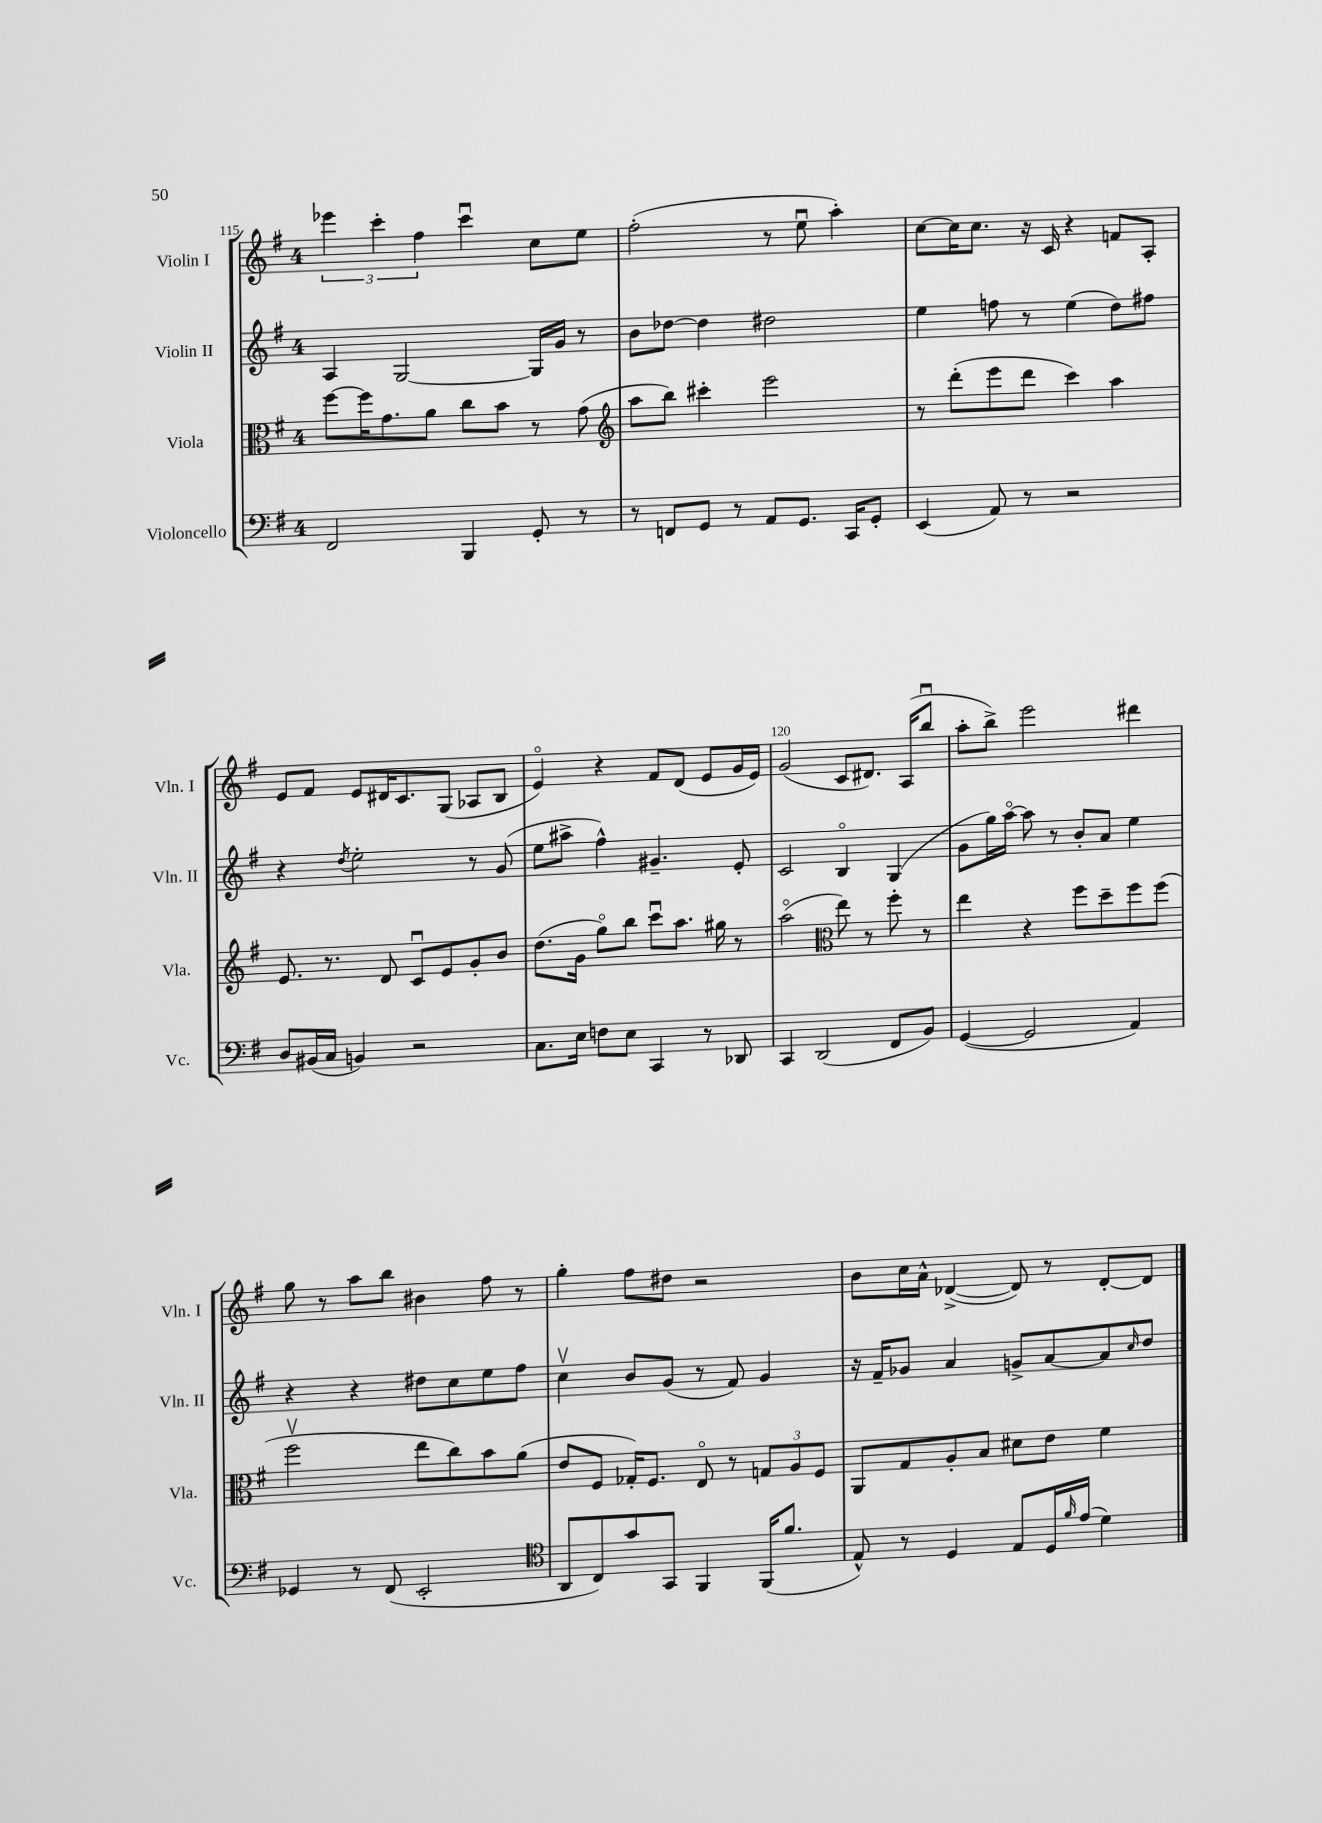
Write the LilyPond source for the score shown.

<<
\new StaffGroup <<
\new Staff = "s0" \with { instrumentName = "Violin I" shortInstrumentName = "Vln. I" } {
    \clef treble \key g \major \once \override Staff.TimeSignature.style = #'single-digit \time 4/4
    \tuplet 3/2 { ees'''4 c'''4-. fis''4 } c'''4\downbow c''8 e''8 |
    fis''2-.( r8 e''8\downbow a''4-.) |
    c''8~ c''16 c''8. r16 c'16 r4 f'8 a8-. |
    e'8 fis'8 e'8 dis'16 c'8. g8( aes8 b8 |
    e'4\flageolet) r4 fis'8 d'8( e'8 g'16 e'16) |
    g'2( c'8 dis'8.) a16( b''8\downbow |
    a''8-. b''8->) e'''2 dis'''4 |
    g''8 r8 a''8 b''8 bis'4 fis''8 r8 |
    g''4-. fis''8 dis''8 r2 |
    b'8 c''16 a'16-^ des'4~->( des'8) r8 des'8~-. des'8 \bar "|." |
}
\new Staff = "s1" \with { instrumentName = "Violin II" shortInstrumentName = "Vln. II" } {
    \clef treble \key g \major \once \override Staff.TimeSignature.style = #'single-digit \time 4/4
    a4 g2~ g16 g'16 r8 |
    b'8 des''8~ des''4 dis''2 |
    e''4 f''8 r8 e''4( d''8) fis''8 |
    r4 \acciaccatura { d''8 } e''2-. r8 g'8( |
    e''8 ais''8-> fis''4-^) gis'4.-- e'8-. |
    c'2 b4\flageolet g4( |
    g'8 g''16) a''16~\flageolet a''8 r8 b'8-. a'8 e''4 |
    r4 r4 dis''8 c''8 e''8 fis''8 |
    c''4\upbow b'8 g'8( r8 fis'8) g'4 |
    r16 fis'16-- ges'8 a'4 g'8-> a'8~ a'8 \grace { c''16 } d''8 \bar "|." |
}
\new Staff = "s2" \with { instrumentName = "Viola" shortInstrumentName = "Vla." } {
    \clef alto \key g \major \once \override Staff.TimeSignature.style = #'single-digit \time 4/4
    fis''8~ fis''16 g'8. a'8 c''8 b'8 r8 g'8( |
    \clef treble a''8 b''8) cis'''4-. e'''2 |
    r8 d'''8-.( e'''8 d'''8 c'''4) a''4 |
    e'8. r8. d'8 c'8\downbow e'8 g'8-. b'8 |
    d''8.( g'16 g''8\flageolet) b''8 c'''8\downbow a''8. gis''16 r8 |
    a''2\flageolet( \clef alto e''8) r8 fis''8-. r8 |
    e''4 r4 fis''8 d''8-- fis''8 fis''8( |
    fis''2\upbow e''8 c''8) b'8 a'8( |
    e'8 fis8 ges16-.) fis8. e8\flageolet r8 \tuplet 3/2 { g8 a8 fis8 } |
    a,8 g8 a8-. b8 dis'8 e'8 fis'4 \bar "|." |
}
\new Staff = "s3" \with { instrumentName = "Violoncello" shortInstrumentName = "Vc." } {
    \clef bass \key g \major \once \override Staff.TimeSignature.style = #'single-digit \time 4/4
    fis,2 b,,4 g,8-. r8 |
    r8 f,8 g,8 r8 a,8 g,8. c,16 g,8-. |
    e,4( a,8) r8 r2 |
    d8 bis,16( c16 b,4) r2 |
    c8. e16 f8 e8 c,4 r8 des,8 |
    c,4 d,2( fis,8 b,8) |
    g,4~( g,2 a,4) |
    ges,4 r8 fis,8( e,2-. |
    \clef tenor a,8 c8) g'8 g,8 fis,4 fis,16( fis'8. |
    e8-^) r8 d4 e8 d16 \grace { fis'16 } e'16( d'4) \bar "|." |
}
>>
>>
\layout { \context { \Score currentBarNumber = #115 \override BarNumber.break-visibility = ##(#f #t #t) barNumberVisibility = #(every-nth-bar-number-visible 5) } }
